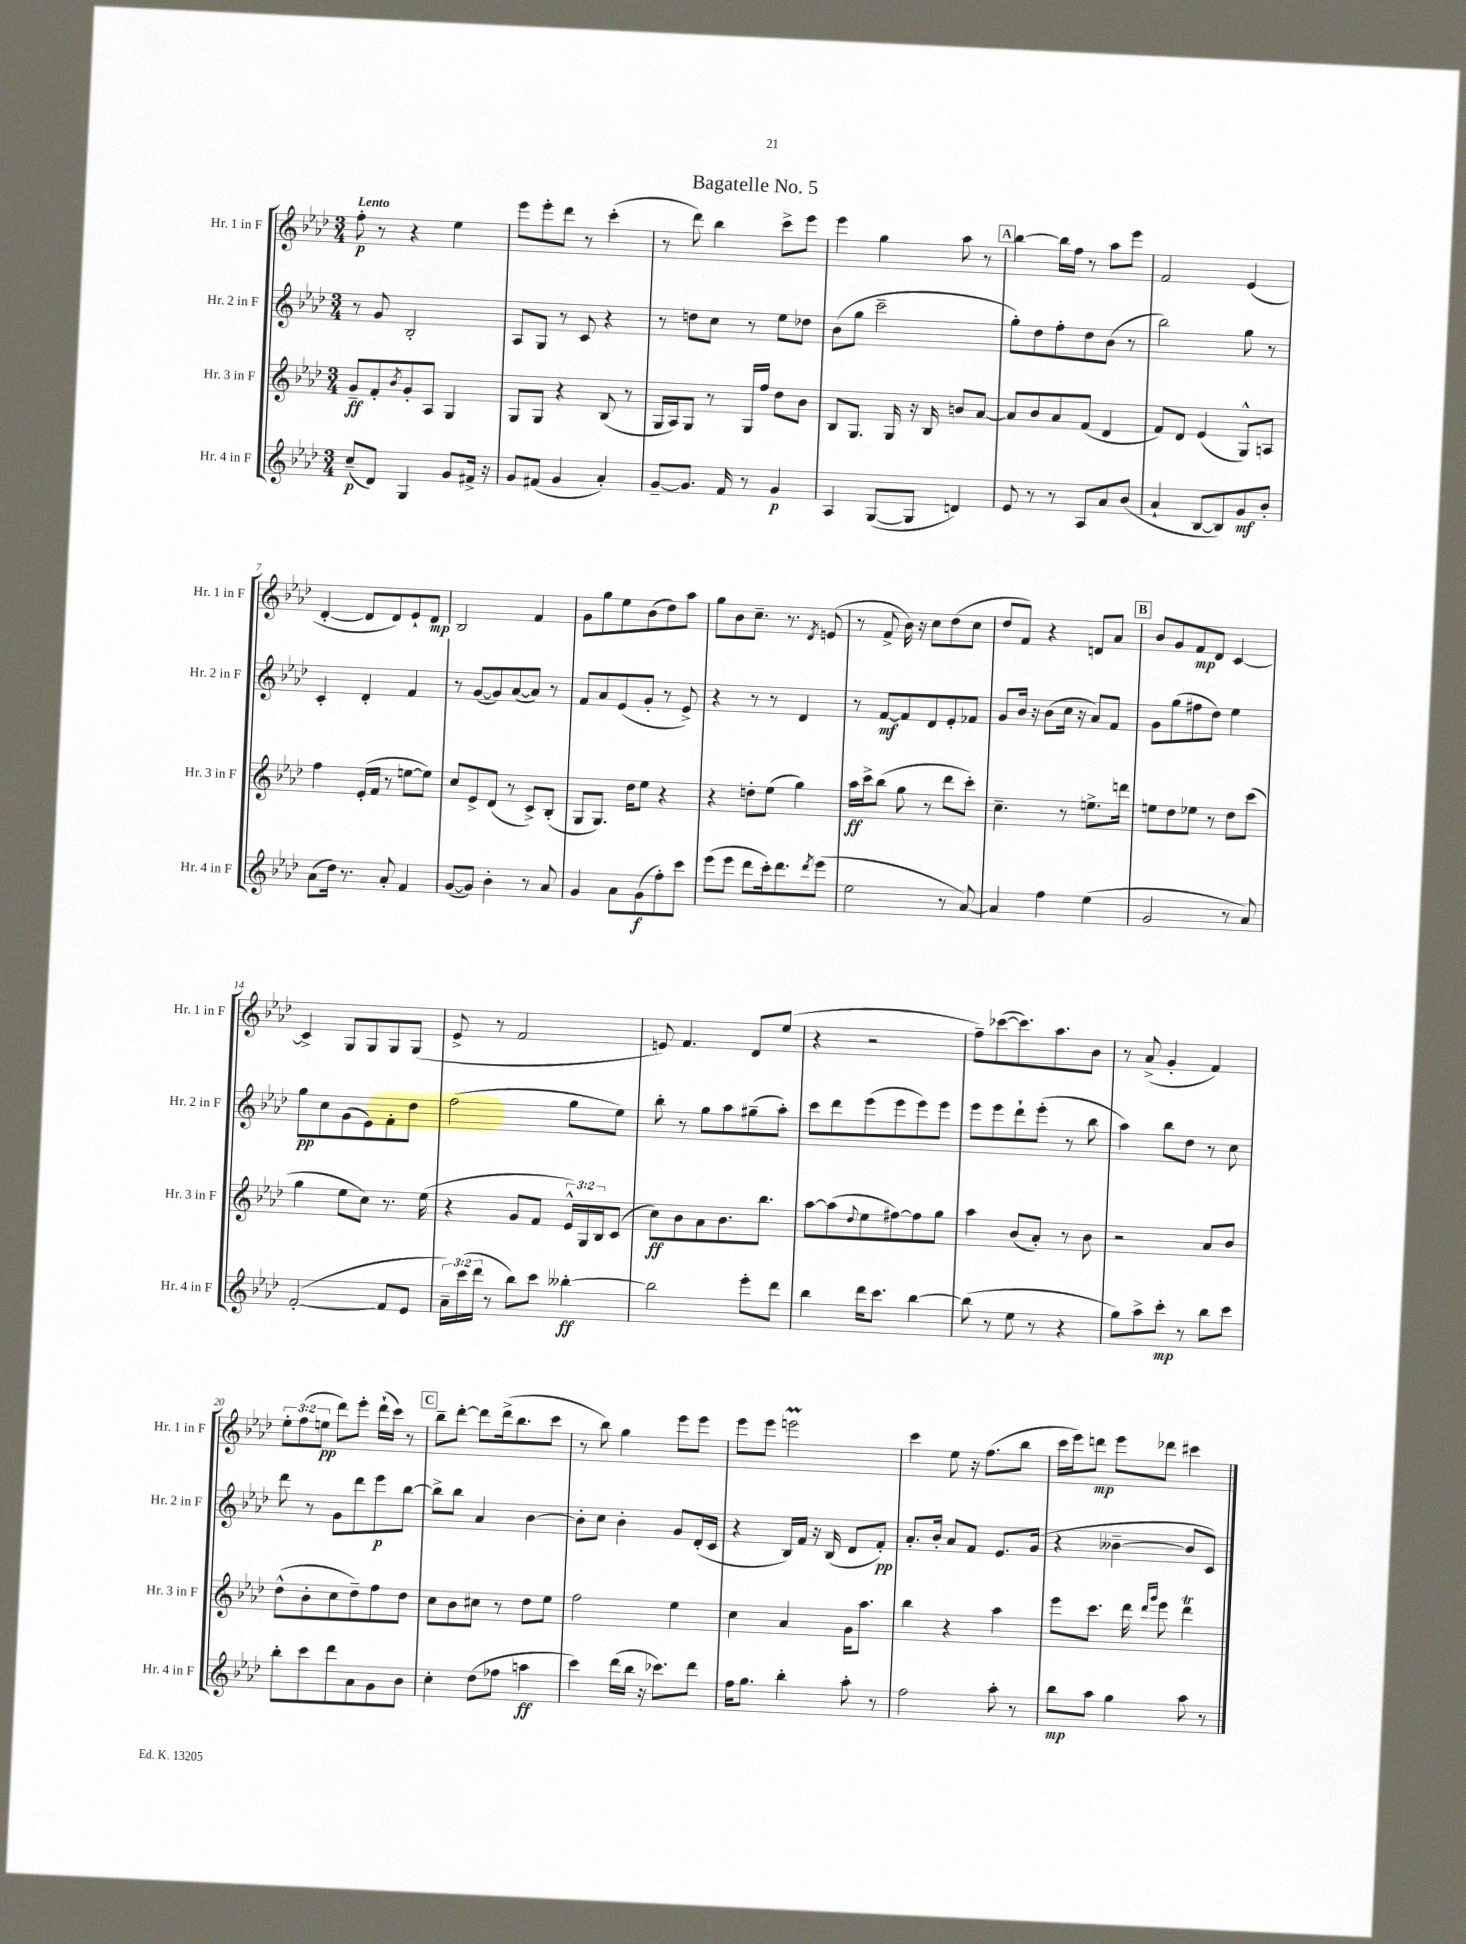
\header { title = "Bagatelle No. 5" }
<<
\new StaffGroup <<
\new Staff = "s0" \with { instrumentName = "Hr. 1 in F" shortInstrumentName = "Hr. 1 in F" } {
    \clef treble \key aes \major \numericTimeSignature \time 3/4 \override Staff.TupletNumber.text = #tuplet-number::calc-fraction-text \tempo "Lento"
    f''8-.\p r8 r4 ees''4 |
    ees'''8 ees'''8-. des'''8 r8 c'''4-.( |
    r8 des'''8) bes''4 c'''8-> ees'''8 |
    ees'''4 g''4 aes''8 r8 |
    \mark \markup { \box "A" } bes''4~ bes''16 f''16 r8 aes''8 ees'''8 |
    f'2 ees'4( |
    des'4~-. des'8 des'8) ees'8-! des'8\mp |
    bes2 f'4 |
    g'8 g''8 ees''8 bes'8( des''8) aes''8 |
    g''8 bes'8 c''8.-- r8. \acciaccatura { des'8 } e'8( |
    r8 f'8-> bes'16) r16 c''8 des''8( c''8 |
    des''8 f'8) r4 d'8 aes'8 |
    \mark \markup { \box "B" } bes'8 g'8 f'8\mp des'8 c'4~ |
    c'4-> g8 g8 g8 g8( |
    ees'8-> r8 f'2 |
    e'8) f'4. des'8 ees''8( |
    r4 r2 |
    f''8--) ces'''8~( ces'''8.) aes''8. bes'8 |
    r8 aes'8->( g'4-. f'4) |
    \tuplet 3/2 { ees''8-. f''8( e''8\pp } des'''8) ees'''8-. des'''16-!( c'''16) r8 |
    \mark \markup { \box "C" } bes''8-- des'''8~-. des'''8 des'''16->( bes''8. c'''8 |
    r8 bes''8) g''4 ees'''8 ees'''8 |
    ees'''8 ees'''8 e'''2\prall |
    c'''4 ees''8 r16 f''8.( bes''8 |
    c'''16 ees'''16) d'''8\mp ees'''8 des'''8 cis'''4 \bar "|." |
}
\new Staff = "s1" \with { instrumentName = "Hr. 2 in F" shortInstrumentName = "Hr. 2 in F" } {
    \clef treble \key aes \major \numericTimeSignature \time 3/4
    r8 g'8 bes2-. |
    aes8 g8 r8 c'8 r4 |
    r8 d''8 c''8 r8 ees''8 des''8 |
    bes'8( g''8 c'''2-- |
    \mark \markup { \box "A" } g''8-.) des''8 f''8-. des''8 bes'8( r8 |
    bes''2) g''8 r8 |
    c'4-. des'4-. f'4 |
    r8 g'8~( g'8) aes'8~( aes'8) r8 |
    f'8 aes'8 ees'8( g'8-. r8 ees'8->) |
    r4 r8 r8 des'4 |
    r8 f'8~\mf f'8 des'8 ees'8-. fes'8 |
    g'8 bes'16 r16 bes'8( c''16 r16 aes'8) f'8 |
    \mark \markup { \box "B" } g'8 g''8( fis''8 des''8) ees''4 |
    g''8\pp c''8 g'8( ees'8) f'8-. des''8 |
    f''2( g''8 ees''8) |
    bes''8-. r8 g''8 aes''8 gis''8--( aes''8-.) |
    c'''8 des'''8 ees'''8( ees'''8 ees'''8) ees'''8 |
    ees'''8 ees'''8 des'''8-! ees'''8-.( r8 bes''8 |
    aes''4) bes''8 des''8 r8 c''8 |
    des'''8 r8 g'8 des'''8 ees'''8\p bes''8~ |
    \mark \markup { \box "C" } bes''8-> bes''8 aes'4 bes'4~ |
    bes'8-. c''8 bes'4-. g'8 des'16-.( c'16 |
    r4 bes16) f'16 r16 bes16( des'8 f'8-.\pp) |
    aes'8.-. bes'16-. aes'8 f'8 ees'8. g'16( |
    r4 beses'4~-- beses'8 c'8) \bar "|." |
}
\new Staff = "s2" \with { instrumentName = "Hr. 3 in F" shortInstrumentName = "Hr. 3 in F" } {
    \clef treble \key aes \major \numericTimeSignature \time 3/4 \override Staff.TupletNumber.text = #tuplet-number::calc-fraction-text
    g'8--\ff f'8-. \acciaccatura { bes'8 } g'8-. aes8 g4 |
    g8 g8 r4 bes8( r8 |
    g16 aes16) g8 r8 g16 f''16 des''8 bes'8 |
    bes8 g8. g16 r16 bes16 b'8 aes'8~ |
    \mark \markup { \box "A" } aes'8 bes'8 aes'8 f'8( des'4 |
    f'8) des'8 ees'4( g8-^) a8 |
    f''4 ees'16-.( f'16 r8 e''8~ e''8) |
    c''8 ees'8-> des'8( r8 c'8->) bes8-.( |
    g8 g8.) des''16 ees''8 r4 |
    r4 d''8-. ees''8( g''4) |
    aes''16\ff c'''16-> bes''8( g''8 r8 des'''8 c'''8-.) |
    c''4.-- r8 e''8.-> d'''16 |
    \mark \markup { \box "B" } e''8 des''8 ees''8 r8 des''8 c'''8( |
    g''4 ees''8 c''8) r8. ees''16( |
    r4 g'8 f'8 \tuplet 3/2 { ees'16-^) g16 bes16 } c'8( |
    c''8\ff) bes'8 aes'8 bes'8. bes''8. |
    aes''8~ aes''8( \appoggiatura { des''8 } ees''8 fis''8~) fis''8 g''8 |
    aes''4 bes'8( aes'8-.) r8 bes'8 |
    r2 aes'8 bes'8 |
    des''8-^( bes'8-. c''8 des''8--) f''8 des''8 |
    \mark \markup { \box "C" } c''8 bes'8 cis''8 r8 des''8 ees''8 |
    f''2 ees''4 |
    c''4 aes'4 g'16 aes''8. |
    bes''4 r4 aes''4 |
    ees'''8 c'''8. des'''16 \grace { des'''16 g'''16 } ees'''8 des'''4\trill \bar "|." |
}
\new Staff = "s3" \with { instrumentName = "Hr. 4 in F" shortInstrumentName = "Hr. 4 in F" } {
    \clef treble \key aes \major \numericTimeSignature \time 3/4 \override Staff.TupletNumber.text = #tuplet-number::calc-fraction-text
    c''8--\p( des'8) g4 g'8 fis'16-> r16 |
    g'8 fis'8( g'4 aes'4-.) |
    g'8~-- g'8. f'16 r8 g'4\p |
    aes4 g8~( g8 d'4) |
    \mark \markup { \box "A" } ees'8 r8 r8 aes8 aes'8 bes'8( |
    aes'4-! bes8~ bes8) g'8\mf bes'8-. |
    aes'8( des''16) r8. aes'8-. f'4 |
    g'8~( g'8) bes'4-. r8 aes'8 |
    g'4 aes'8 g'8\f( f''8-.) c'''8 |
    ees'''8( ees'''8 des'''8 c'''16-.) des'''8. \acciaccatura { des'''8 } ees'''8( |
    ees''2 r8 aes'8~) |
    aes'4 f''4 ees''4( |
    \mark \markup { \box "B" } g'2 r8 aes'8) |
    f'2~-.( f'8 ees'8 |
    \tuplet 3/2 { aes'16--) c'''16( des'''16 } r8 bes''8) c'''8 beses''4~-.\ff |
    beses''2 ees'''8-. des'''8 |
    bes''4 des'''16 c'''8. bes''4~ |
    bes''8( r8 ees''8 r8 r4 |
    g''8) aes''8-> c'''8-.\mp r8 bes''8 c'''8 |
    bes''8-. c'''8 des'''8 aes'8 g'8 bes'8 |
    \mark \markup { \box "C" } c''4-. des''8( fes''8 a''4\ff |
    c'''4) des'''16( bes''16 r16 ces'''8.) des'''8 |
    f''16 g''8. bes''4-. aes''8-. r8 |
    f''2 aes''8-. r8 |
    bes''8\mp aes''8 g''4 aes''8 r8 \bar "|." |
}
>>
>>
